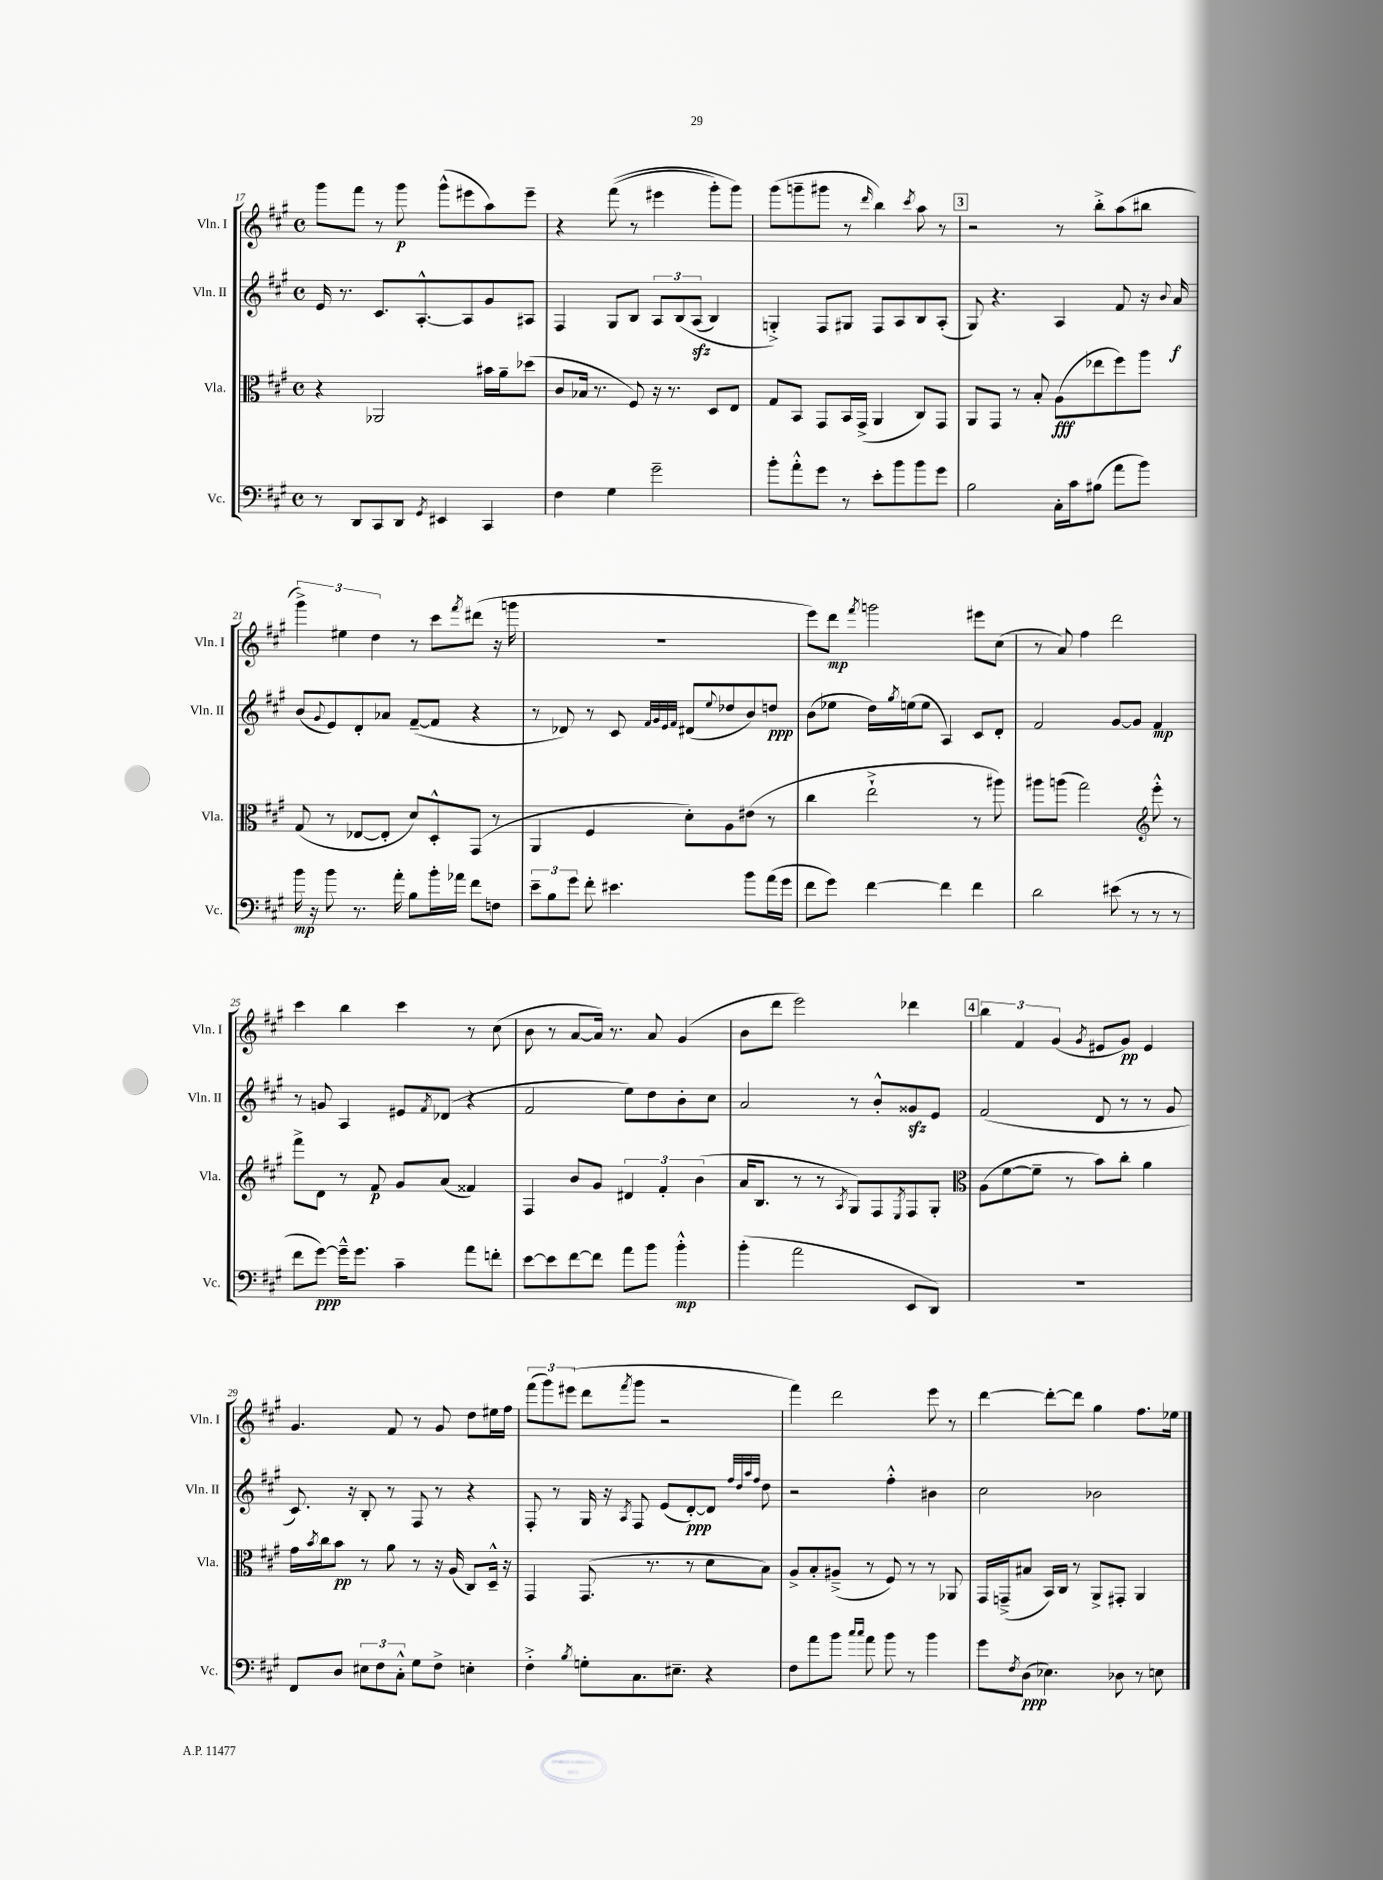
<<
\new StaffGroup <<
\new Staff = "s0" \with { instrumentName = "Vln. I" shortInstrumentName = "Vln. I" } {
    \clef treble \key a \major \defaultTimeSignature \time 4/4
    gis'''8 fis'''8 r8 gis'''8\p gis'''8-^( eis'''8 a''8) eis'''8-- |
    r4 fis'''8(\( r8 eis'''4 gis'''8-.) gis'''8\) |
    gis'''8( g'''8-- gis'''8 r8 \grace { d'''16 } b''4) \acciaccatura { cis'''8 } a''8 r8 |
    \mark \markup { \box "3" } r2 r8 b''8-.-> a''8( bis''8 |
    \tuplet 3/2 { gis'''4->) eis''4 d''4 } r8 cis'''8 \acciaccatura { fis'''8 } dis'''8( r16 g'''16 |
    R1 |
    e'''8) d'''8\mp \acciaccatura { fis'''8 } g'''2 eis'''8 cis''8( |
    r8 a'8) fis''4 d'''2 |
    cis'''4 b''4 cis'''4 r8 cis''8( |
    b'8 r8 a'8~ a'16) r8. a'8 gis'4( |
    b'8 d'''8 e'''2) des'''4 |
    \mark \markup { \box "4" } \tuplet 3/2 { b''4 fis'4 gis'4( } \acciaccatura { gis'8 } eis'8 gis'8\pp) eis'4 |
    gis'4. fis'8 r8 gis'8 d''8 eis''16 fis''16 |
    \tuplet 3/2 { fis'''8( gis'''8) eis'''8( } d'''8 \acciaccatura { fis'''8 } gis'''8 r2 |
    fis'''4) d'''2 e'''8 r8 |
    d'''4~ d'''8~-. d'''8 gis''4 fis''8. ees''16 \bar "|." |
}
\new Staff = "s1" \with { instrumentName = "Vln. II" shortInstrumentName = "Vln. II" } {
    \clef treble \key a \major \defaultTimeSignature \time 4/4
    e'16 r8. cis'8. a8.~-.-^ a8 gis'8 ais8 |
    fis4 gis8 b8 \tuplet 3/2 { a8 b8\( a8\sfz( } b4) |
    g4-.->\) fis8 gis8 fis8 a8 b8 a8-.( |
    \mark \markup { \box "3" } gis8) r4. a4 fis'8 r16 \appoggiatura { b'8 } a'16\f |
    b'8( \appoggiatura { gis'8 } e'8) d'8-. aes'8 fis'8~--( fis'8 r4 |
    r8 des'8) r8 cis'8 \grace { fis'32 gis'32 e'32 fis'32 } dis'8( \appoggiatura { e''8 } des''8 b'8) d''8\ppp |
    b'8( ees''8 d''16) \acciaccatura { gis''8 } e''16( e''8 a4) cis'8 d'8-. |
    fis'2 gis'8~ gis'8 fis'4\mp |
    r8 g'8 a4 eis'8 \acciaccatura { fis'8 } des'8( r4 |
    fis'2 e''8) d''8 b'8-. cis''8 |
    a'2 r8 b'8-.-^ gisis'8\sfz e'8 |
    \mark \markup { \box "4" } fis'2( d'8 r8 r8 gis'8 |
    cis'8.) r16 b8-. r8 fis8 r8 r4 |
    fis8-. r8 gis16 r16 \acciaccatura { a8 } fis8 e'8( d'8~-.\ppp) d'8 \grace { fis''32 d''32 a''32 fis''32 } d''8 |
    r2 fis''4-.-^ bis'4 |
    cis''2 bes'2 \bar "|." |
}
\new Staff = "s2" \with { instrumentName = "Vla." shortInstrumentName = "Vla." } {
    \clef alto \key a \major \defaultTimeSignature \time 4/4
    r4 aes,2 bis'16 a'16-- des''8( |
    cis'8 bes16 r8. fis8) r16 r8. d8 e8 |
    gis8 b,8 gis,8 b,16 gis,16->( a,4 cis8) gis,8 |
    \mark \markup { \box "3" } a,8 gis,8 r8 b8-. a8\fff( ees''8 fis''8) a''8 |
    gis8( r8 ees8~ ees8-. d'8) d8-.-^ gis,8( r8 |
    a,4 fis4 d'8-.) a8 eis'8( r8 |
    cis''4 e''2-!-> r8 ais''8) |
    ais''8 a''8( gis''2) \clef treble e'''8-.-^ r8 |
    fis'''8-> d'8 r8 fis'8\p gis'8 a'8( fisis'4) |
    fis4 b'8 gis'8 \tuplet 3/2 { dis'4 fis'4-. b'4( } |
    a'16 b8. r8 r8 \acciaccatura { a8 } gis8) fis8 \acciaccatura { e8 } fis8 gis8-. |
    \mark \markup { \box "4" } \clef alto a8( fis'8~ fis'8-- r8 b'8) cis''8-. a'4 |
    gis'16 \acciaccatura { b'8 } cis''16 b'8\pp r8 a'8 r8 r16 a16( cis8) d16---^ r16 |
    gis,4 gis,8.( r8. r8 d'8 b8) |
    a8-> b8-. ais8--->( r8 fis8) r8 r8 aes,8 |
    gis,16 g,16--->( bis8 b,16) cis16 r8 a,8-> gis,8-. a,4 \bar "|." |
}
\new Staff = "s3" \with { instrumentName = "Vc." shortInstrumentName = "Vc." } {
    \clef bass \key a \major \defaultTimeSignature \time 4/4
    r8 d,8 cis,8 d,8 \acciaccatura { gis,8 } eis,4 cis,4 |
    fis4 gis4 gis'2-- |
    b'8-. a'8-.-^ gis'8 r8 e'8-. b'8 b'8 gis'8 |
    \mark \markup { \box "3" } b2 cis16-. cis'16 bis8( a'8 b'8) |
    b'16\mp r16 b'8 r8. a'16-. b8 b'16-. aes'16 fis'8 f8 |
    \tuplet 3/2 { e'8-- b8 gis'8 } fis'8-. eis'4. b'8 a'16( gis'16 |
    fis'8 gis'8) fis'4~ fis'4 fis'4 |
    d'2 eis'8( r8 r8 r8 |
    fis'8 gis'8~\ppp) gis'16---^ gis'8. cis'4-- a'8 f'8-. |
    e'8~ e'8 fis'8~ fis'8 a'8 b'8 b'4-.-^\mp |
    b'4-.( a'2 e,8 d,8) |
    \mark \markup { \box "4" } R1 |
    fis,8 d8 \tuplet 3/2 { eis8 fis8 cis8-.-^ } gis8 fis8-> e4-. |
    fis4-.-> \acciaccatura { b8 } g8-. cis8. eis8.-- r4 |
    fis8 a'8 b'8 \grace { cis''16 cis''16 } a'8 b'8 r8 b'4 |
    gis'8 \acciaccatura { fis8 } d8\ppp( ees4.) des8 r8 e8 \bar "|." |
}
>>
>>
\layout { \context { \Score currentBarNumber = #17 } }
